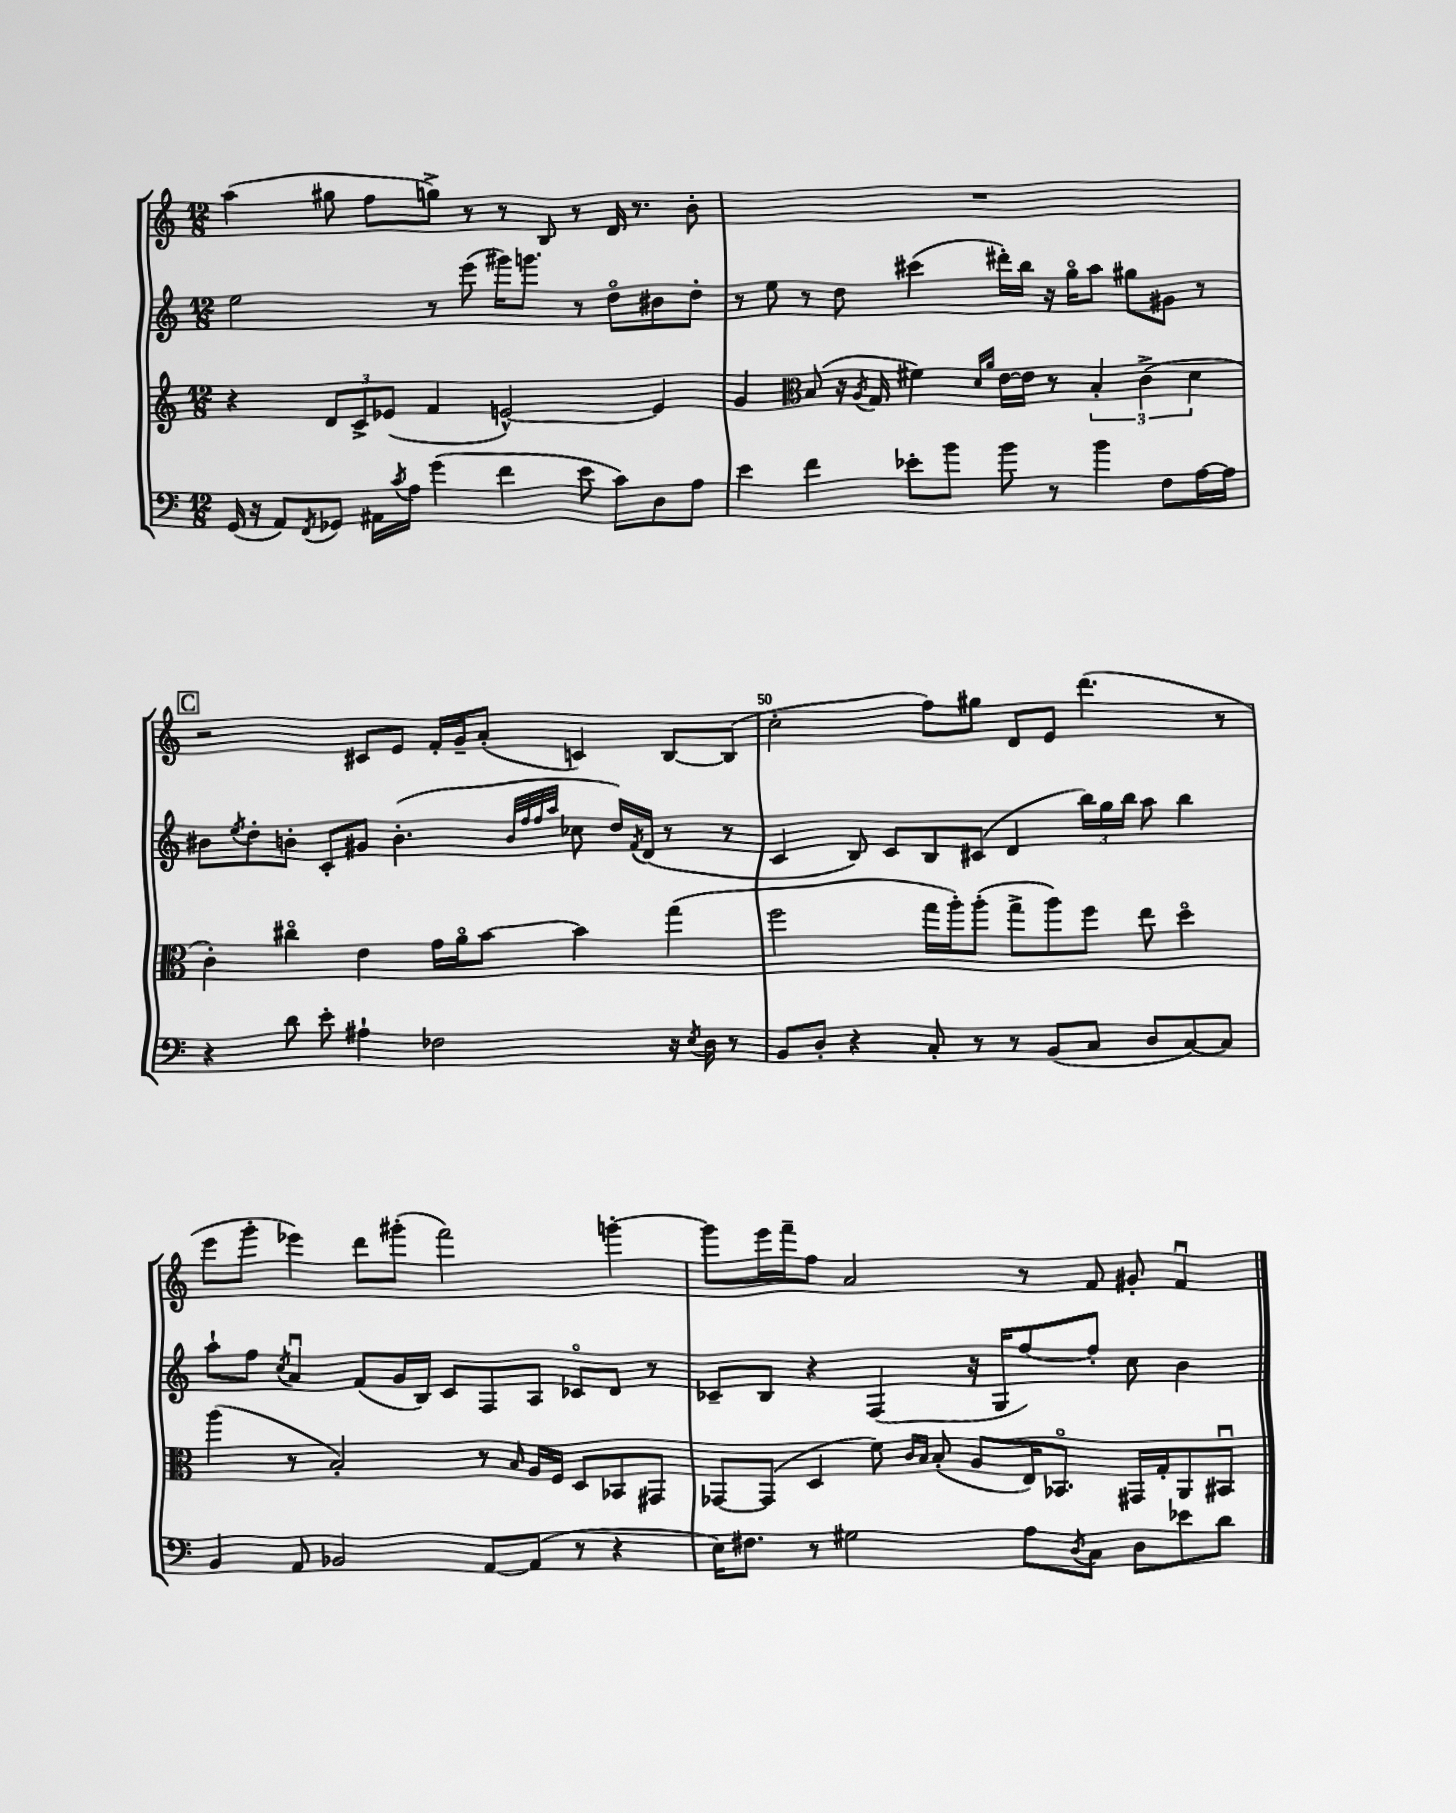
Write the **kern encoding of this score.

**kern	**kern	**kern	**kern
*staff4	*staff3	*staff2	*staff1
*clefF4	*clefG2	*clefG2	*clefG2
*k[]	*k[]	*k[]	*k[]
*M12/8	*M12/8	*M12/8	*M12/8
(16GG	4r	2ee	(4aa
16r	.	.	.
8AA)	.	.	.
8qFF	.	.	.
8GG-	12d	.	8gg#
.	12c^	.	.
16AA#	.	.	8ff
.	(12e-	.	.
8qc	.	.	.
16A	.	.	.
(4g	4f	8r	8gg^)
.	.	(8eee	8r
4f	[2e^^)	16ggg#)	8r
.	.	8.ggg	.
.	.	.	8B
8e	.	8r	8r
8c)	.	8ddo	16d
.	.	.	8.r
8D	4e]	8b#	.
8A	.	8dd'	8b'
=	=	=	=
4e	4g	8r	1.r
.	.	8ee	.
*	*clefC3	*	*
4f	(8B	8r	.
.	16r	8dd	.
.	8qA	.	.
.	16G	.	.
8e-'	4f#)	(4ccc#	.
8b	.	.	.
.	16qqd	.	.
.	16qqa	.	.
8b	[16e	16ddd#')	.
.	16e]	16bb	.
8r	8r	16r	.
.	.	16ggo	.
4b	6B'	8aa	.
.	.	8gg#	.
.	(6c^	.	.
8F	.	8g#	.
.	6d	.	.
[16A	.	8r	.
16A]	.	.	.
=	=	=	=
4r	4c')	8b#	2r
.	.	8qee	.
.	.	8dd'	.
8d	4cc#o	8b'	.
8e'	.	8c'	.
4A#`	4e	8g#	8c#
.	.	(4.b'	8e
2F-	16g	.	16f'
.	16ao	.	16g~
.	[8b	.	(8a'
.	.	32qqb	.
.	.	32qqff	.
.	.	32qqff	.
.	.	32qqaa	.
.	4b]	8cc-	4c)
.	.	16dd)	.
.	.	8qf	.
.	.	(16d	.
16r	(4gg	8r	[8B
8qE	.	.	.
16D	.	.	.
8r	.	8r	(8B]
=	=	=	=
8BB	2ff	4c	2cc'
8D'	.	.	.
4r	.	8B)	.
.	.	8c	.
8C'	16gg	8B	8ff)
.	16aa')	.	.
8r	(8aa'	(8c#	8gg#
8r	8gg^	4d	8d
(8BB	8aa)	.	8e
8C	8ff	24bb)	(4.ddd
.	.	24gg	.
.	.	24bb	.
8D	8ee	8aa	.
[8C)	4ddo	4bb	.
8C]	.	.	8r
=	=	=	=
4BB	(4aa	8aa`	8eee
.	.	8ff	8ggg'
.	.	8qcc	.
8AA	8r	4au	4eee-)
2BB-	2B')	.	.
.	.	(8f	8ddd
.	.	16g	(8ggg#'
.	.	16B)	.
.	.	8c	2fff)
[8AA	8r	8F	.
.	16qqB	.	.
(8AA]	16A	8A	.
.	16F	.	.
8r	8D	8c-o	.
4r	8BB-	8d	[4ggg'
.	8GG#	8r	.
=	=	=	=
16E)	[8GG-	8c-~	8ggg]
8.F#	.	.	.
.	(8GG-]	8B	16eee
.	.	.	16fff~
8r	4D	4r	8ff
2G#	.	.	2a
.	8f)	(4F	.
.	16qqc	.	.
.	16qqB	.	.
.	(8B'	.	.
.	8A	16r	.
.	.	16G	.
8A	16E)	[8ff)	8r
.	8.BB-o	.	.
8qD	.	.	.
8C	.	8ff']	8f
8D	16GG#	8cc	8g#'
.	16G'	.	.
8e-	8AA	4b	4fu
8d	8BB#u	.	.
==	==	==	==
*-	*-	*-	*-
